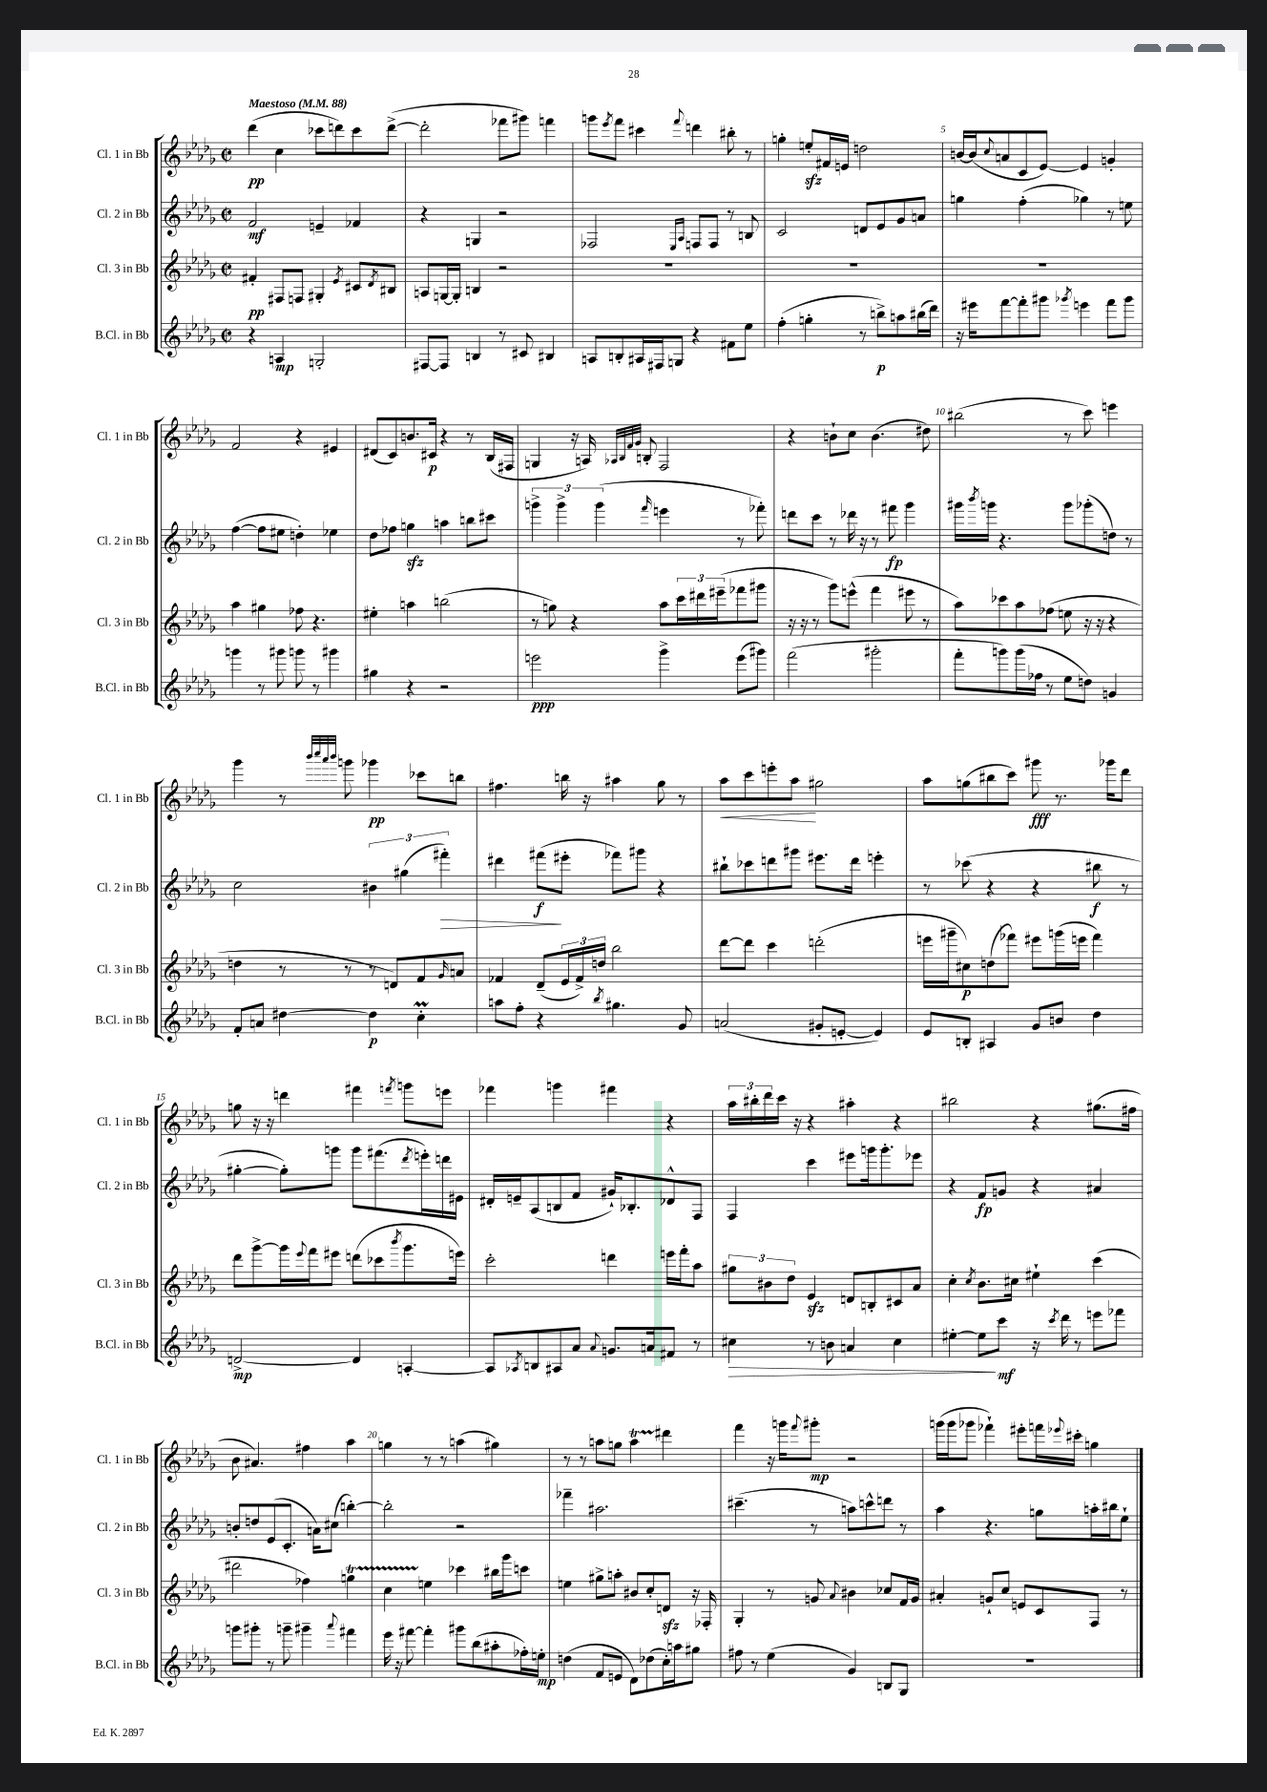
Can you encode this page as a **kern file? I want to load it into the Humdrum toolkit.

**kern	**kern	**kern	**kern
*staff4	*staff3	*staff2	*staff1
*clefG2	*clefG2	*clefG2	*clefG2
*k[b-e-a-d-g-]	*k[b-e-a-d-g-]	*k[b-e-a-d-g-]	*k[b-e-a-d-g-]
*M2/2	*M2/2	*M2/2	*M2/2
*met(c|)	*met(c|)	*met(c|)	*met(c|)
*MM88	*MM88	*MM88	*MM88
4r	4f#'/	2f/	(4ddd-\
4A/	8F#/L	.	4cc\
.	8F/J	.	.
2G'/	4G#'/	4e~/	8ccc-\L
.	.	.	8ddd\)
.	8qe-/	.	.
.	8c#/L	4f-/	8ccc-\
.	8qd-/	.	.
.	8B#/J	.	([8ddd^\J
=	=	=	=
[8F#/L	8A/L	4r	2ddd'\]
8F#/]J	[16G/L	.	.
.	16G'/]JJ	.	.
4B/	4B/	4G/	.
8r	2r	2r	8fff-\L
8c#/	.	.	8ggg#\J)
4B#/	.	.	4fff\
=	=	=	=
8A/L	1r	2F-/	8ggg\L
.	.	.	8qeee-/
8B'/	.	.	8fff\J
16A#/L	.	.	4ccc#\
16F#/J	.	.	.
8G/J	.	.	.
.	.	16qqE-/LL	.
.	.	16qqA-/JJ	8qqfff/
4r	.	8F/L	4ddd\
.	.	8F/J	.
8f#\L	.	8r	8bb#'\
8ee-\J	.	8B/	8r
=	=	=	=
(4ff'\	1r	2c/	4gg'\
4gg'\	.	.	8ee'/L
.	.	.	16f#/L
.	.	.	16e/JJ
8r	.	8d/L	2dd\
8bb^\L)	.	8e-/	.
8aa\	.	8g-/	.
(16bb#\L	.	8a/J	.
16ddd-\JJ)	.	.	.
=	=	=	=
16r	1r	4gg\	[16b/LL
16eee#\LK	.	.	(16b/]J
.	.	.	8qqcc/
[8fff\	.	.	8a/
8fff'\]	.	(4ff'\	8c/
8ggg#\J	.	.	[8e-/J)
8qggg-/	.	.	.
4eee\	.	4gg-\)	4e-/]
8fff\L	.	8r	4g'/
8ggg-\J	.	8ee\	.
=	=	=	=
4ggg\	4aa-\	([4ff\	2f/
8r	4gg#\	8ff\]L	.
8ggg#\	.	8ee#\J	.
8ggg\	8ff-\	4dd'\)	4r
8r	4.r	.	.
4ggg#\	.	4ee-\	4e#/
=	=	=	=
4gg#\	4ee#'\	8dd-\L	(8d#/L
.	.	8ff-\J	8c/)
4r	4aa\	4gg\	8.b/
.	.	.	16c#/Jk
2r	(2bb\	4aa\	4r
.	.	8bb\L	8r
.	.	8ccc#\J	(16B-/LL
.	.	.	16F#/JJ
=	=	=	=
2eee\	8r	6ggg^\	4G/
.	8gg\)	.	.
.	.	6ggg^\	.
.	4r	.	16r
.	.	.	16A/)
.	.	(6ggg\	.
.	.	.	32qqA-/LLL
.	.	.	32qqB-/
.	.	.	32qqf/
.	.	.	32qqg-/JJJ
.	.	.	8B'/
.	.	16qqfff/	.
4ggg-^\	8aa-\L	4eee\	2F/
.	24ccc\L	.	.
.	24ddd#\	.	.
.	(24eee#~\J	.	.
(8eee\L	8fff-\	8r	.
8ggg#\J)	8ggg#\J	8fff-'\)	.
=	=	=	=
(2fff\	16r	8ddd\L	4r
.	16r	.	.
.	8r	8ccc\J	.
.	8ggg-\L)	8r	8b`\L
.	(8eee^^\J	16ddd-\	8cc\J
.	.	16r	.
2ggg#'\	4fff\	8r	(4.b\
.	.	8fff#\	.
.	8eee#\	4ggg-\	.
.	8r	.	8dd#\)
=	=	=	=
8fff'\L	8aa-\L)	16ggg#\LL	(2bb#\
.	.	8qbbb-/	.
.	.	16ggg\JJ	.
8ggg\)	8ccc-\	4.r	.
(16ggg\L	8aa-\	.	.
16ff-\JJ	.	.	.
8r	(8ff-\J	.	.
8ee-\L	8ee\	8ggg\L	8r
8dd\J)	16r	(8ggg-'\	8ccc\)
.	16r	.	.
4g/	4r	8dd\J)	4eee\
.	.	8r	.
=	=	=	=
8f'/L	4dd\	2cc\	4ggg-\
8a/J	.	.	.
[4dd#\	8r	.	8r
.	.	.	32qqbbb-/LLL
.	.	.	32qqcccc/
.	.	.	32qqaaa-/
.	.	.	32qqbbb-/JJJ
.	8r	.	8ggg\
4dd#\]	8r	6b#\	4ggg-\
.	8d/L)	.	.
.	.	(6gg#\	.
4cc'\	8f/	.	8ccc-\L
.	.	6fff#'\)	.
.	16qqg-/	.	.
.	8a/J	.	8bb\J
=	=	=	=
8aa\L	4f-/	4ddd#\	4.ff#\
8ff'\J	.	.	.
4r	(8d-~/L	(8fff#\L	.
.	24e-/L	8eee#'\J	16bb\
.	24f-^/)	.	.
.	.	.	16r
.	24dd/JJ	.	.
8qbb-/	.	.	.
4.gg#\	2bb-\	8fff-\L)	4aa#\
.	.	8ggg#\J	.
.	.	4r	8gg-\
8g-/	.	.	8r
=	=	=	=
(2a/	[8ddd-\L	8bb#`\L	8aa-\L
.	8ddd-\]J	8ccc-\	8ccc\
.	4ccc\	8ddd\	8eee'\
.	.	8ggg#\J	8aa-\J
8g#'/L	(2ddd'\	8.eee#\L	2gg#\
[8e'/J	.	.	.
.	.	16ddd\Jk	.
4e/])	.	4eee'\	.
=	=	=	=
8e-/L	16eee\LL	8r	8aa-\L
.	16ggg#~\J	.	.
8B'/J	8cc#\)	(8ccc-\	(8gg\
4A#/	(8dd\	4r	8bb#\
.	8fff-\J)	.	8ccc\J)
8g-/L	8eee#\L	4r	8ggg#\
8b/J	(16ggg\L	.	8.r
.	16eee\JJ	.	.
4dd-\	4fff-\)	8bb#\	.
.	.	.	16ggg-\LK
.	.	8r	8ddd-\J
=	=	=	=
[2d^/	8ddd-\L	[4gg#'\	8gg\
.	[8ggg-^\	.	16r
.	.	.	16r
.	16ggg-\]L	8gg#'\]L)	4ddd\
.	8qqeee-/	.	.
.	16fff\J	.	.
.	8eee#\J	8ggg\J	.
4d/]	(8ddd\L	8ggg\L	4fff#\
.	8ccc-\	(8.fff#\	.
.	8qbbb-/	.	8qfff/
[4A'/	8.ggg-\	.	8ggg\L
.	.	8qddd-/	.
.	.	16eee'\L)	.
.	.	16ddd\	8eee\J
.	16eee\Jk)	16e#\JJ	.
=	=	=	=
8A/]L	2ccc'\	16d#'/LL	4fff-\
.	.	16e~/J	.
8qA-/	.	.	.
8B/	.	(8A-/	.
8A#/	.	8B/	4ggg\
8a-/J	.	8f/J	.
8qqa-/	.	.	.
8.g/L	4ddd\	16g#`/LK)	4fff#\
.	.	8.B-'/	.
16a/k	.	.	.
8f#/J	16eee\LL	8d-^^/	4r
.	16fff'\J	.	.
8r	8aa-\J	8F/J	.
=	=	=	=
4cc#\	12gg#\L	4F/	24aa-\LL
.	.	.	24bb#'\
.	12b#\	.	24ddd-\
.	.	.	16ccc\JJ
.	12dd-\J	.	.
.	.	.	16r
8r	4e-/	4ccc\	4r
8b\	.	.	.
4a/	8d/L	8eee#\L	4aa#'\
.	8B'/	16ggg\k	.
.	.	8.ggg'\	.
4cc#\	8c#/	.	4r
.	8a-/J	8eee-\J	.
=	=	=	=
[4ee#'\	4cc'\	4r	2bb#\
.	8qcc/	.	.
8ee#\]L	8.b-\L	8f/L	.
8ccc\J	.	8g/J	.
.	16cc#\Jk	.	.
16r	4ee#`\	4r	4r
8qccc/	.	.	.
16ddd-\	.	.	.
8r	.	.	.
8eee\L	(4ccc\	4a#/	(8.gg#\L
8fff-\J	.	.	.
.	.	.	16ff#\Jk
=	=	=	=
8ggg\L	2ddd#\	8b'/L	8b-\
8ggg#'\J	.	8dd/	4.a#/)
8r	.	(8e-/	.
8ggg~\	.	8.c'/J	.
4ggg#~\	4ff-\)	.	4ff#\
.	.	16a\LK)	.
.	.	(8cc#\J	.
8qqaaa-/	.	.	.
4fff#\	4gg\	[4bb'\)	4aa-\
=	=	=	=
16eee-\	4cc\	2bb'\]	4gg\
16r	.	.	.
[8fff#\	.	.	.
4fff#'\]	4ee\	.	8r
.	.	.	8r
8ggg#\L	4ccc-\	2r	(4aa\
(8bb-\	.	.	.
8aa#'\	16bb#\LL	.	4gg#\)
.	16ggg-\J	.	.
16ff-'\L)	8ccc\J	.	.
16ee'\JJ	.	.	.
=	=	=	=
(4dd\	4ee\	4fff-~\	8r
.	.	.	8r
8f/L	8gg#^\L	2.aa#\	8aa\L
8e/J	8aa'\J	.	8gg\J
8d-\L)	8b#/L	.	4aa\
(8dd-\	8cc'/	.	.
16cc'\L)	8d/J	.	4ddd#\
16aa\J	.	.	.
8gg#\J	16r	.	.
.	16F-'/	.	.
=	=	=	=
8ff#\	4G-'/	(4.ccc#~\	4fff\
8r	.	.	.
(4ee-\	8r	.	16r
.	.	.	16ggg\LK
.	.	.	8qqfff/
.	8g/	8r	8ggg#'\J
.	8qqa-/	.	.
4g-/)	4b#\	8aa\L)	2r
.	.	8ccc^^\	.
8B/L	8cc-/L	8ddd\J	.
8G-/J	16f/L	8r	.
.	16g/JJ	.	.
=	=	=	=
1r	4a#'/	4aa-\	(16ggg\LL
.	.	.	16ggg\J
.	.	.	8ggg-\J
.	8g`/L	4.r	4fff-`\)
.	8cc/J	.	.
.	8e/L	.	8eee#'\L
.	8c/	8gg\L	16fff\L
.	.	.	8qqeee-/
.	.	.	16ccc#'\JJ
.	8F/J	16aa'\L	4gg\
.	.	16bb#\J	.
.	8r	8ee-`\J	.
==	==	==	==
*-	*-	*-	*-
